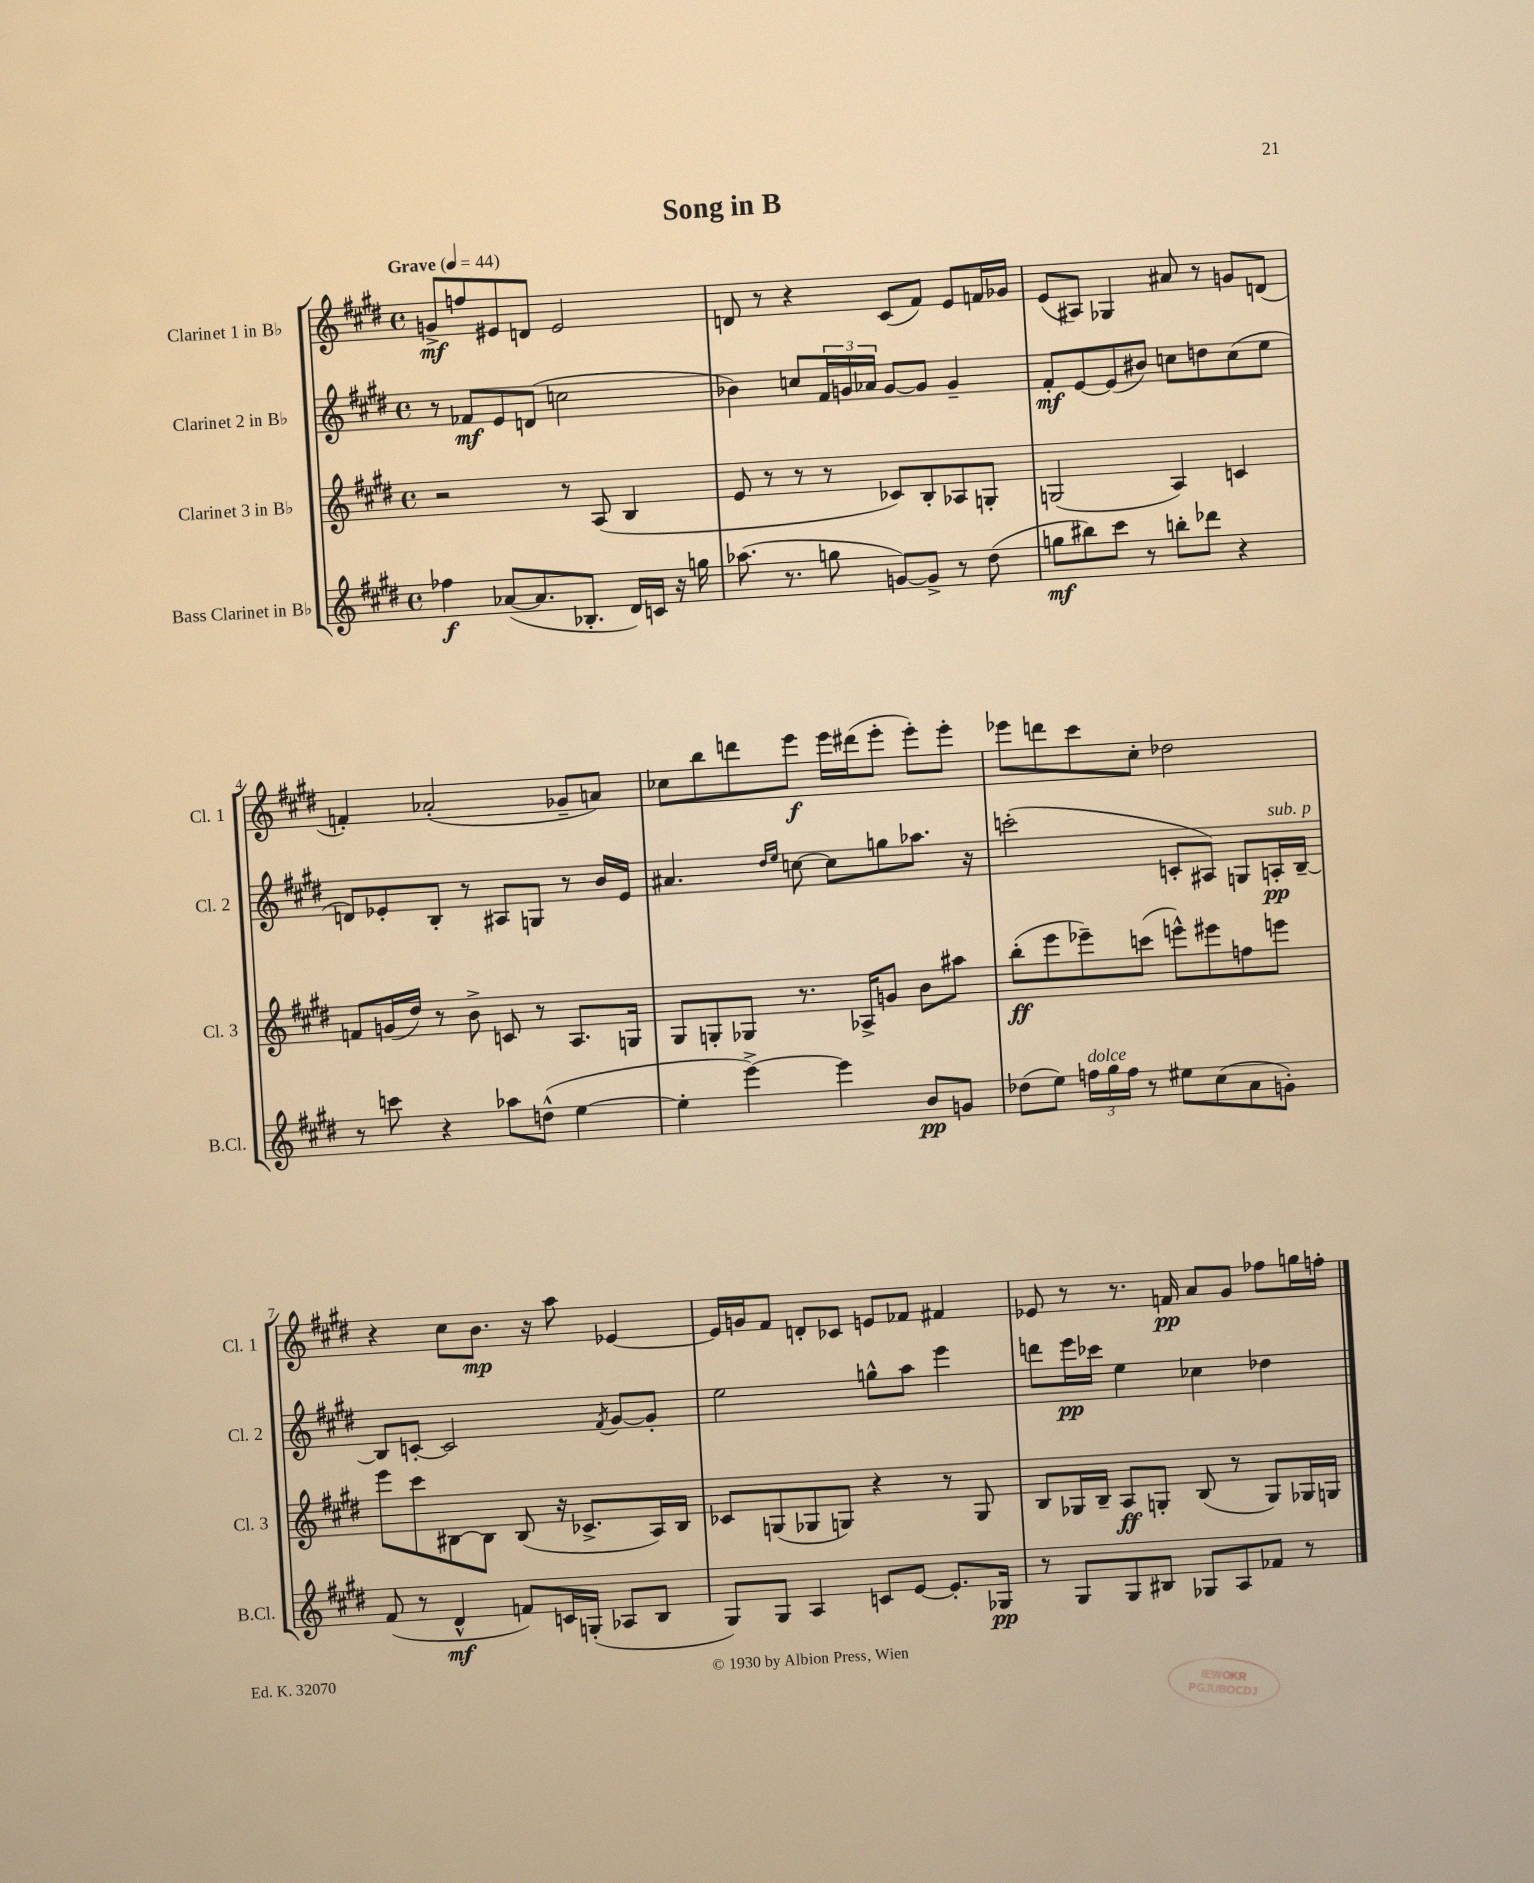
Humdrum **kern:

**kern	**dynam	**kern	**dynam	**kern	**dynam	**kern	**dynam
*part4	*part4	*part3	*part3	*part2	*part2	*part1	*part1
*staff4	*staff4	*staff3	*staff3	*staff2	*staff2	*staff1	*staff1
*I"Bass Clarinet in B♭	*	*I"Clarinet 3 in B♭	*	*I"Clarinet 2 in B♭	*	*I"Clarinet 1 in B♭	*
*I'B.Cl.	*	*I'Cl. 3	*	*I'Cl. 2	*	*I'Cl. 1	*
*clefG2	*	*clefG2	*	*clefG2	*	*clefG2	*
*k[f#c#g#d#]	*	*k[f#c#g#d#]	*	*k[f#c#g#d#]	*	*k[f#c#g#d#]	*
*M4/4	*	*M4/4	*	*M4/4	*	*M4/4	*
*met(c)	*	*met(c)	*	*met(c)	*	*met(c)	*
*MM44	*	*MM44	*	*MM44	*	*MM44	*
=1	=1	=1	=1	=1	=1	=1	=1
!	!	!	!	!	!	!LO:TX:a:B:t=Grave	!
4ff-X\	f	2r	.	8r	.	8gn^/L	mf
.	.	.	.	8f-X/L	mf	8ffn/	.
([8a-X/L	.	.	.	8e/	.	8e#X/	.
8.a-/]	.	.	.	(8dn/J	.	8dn/J	.
.	.	8r	.	2ccn\	.	2e#/	.
8.B-X'/J	.	.	.	.	.	.	.
.	.	(8A/	.	.	.	.	.
16d#/LL)	.	4B/	.	.	.	.	.
16cn/JJ	.	.	.	.	.	.	.
16r	.	.	.	.	.	.	.
16ggn\	.	.	.	.	.	.	.
=2	=2	=2	=2	=2	=2	=2	=2
(8.aa-X\	.	8e/	.	4b-X\)	.	8dn/	.
.	.	8r	.	.	.	8r	.
8.r	.	.	.	.	.	.	.
.	.	8r	.	8ccn/L	.	4r	.
8ggn\	.	8r	.	24f#/L	.	.	.
.	.	.	.	24gn/	.	.	.
.	.	.	.	24a-X/JJ	.	.	.
[8gn/L)	.	8c-X/L)	.	[8g/L	.	(8c#/L	.
8g^/J]	.	8B'/	.	8g/J]	.	8f#/J)	.
8r	.	8A-X/	.	4g~/	.	8e/L	.
(8dd#\	.	8Gn'/J	.	.	.	16fn/L	.
.	.	.	.	.	.	16g-X/JJ	.
=3	=3	=3	=3	=3	=3	=3	=3
8ggn\L	mf	(2Gn/	.	8f#'/L	mf	(8e/L	.
8bb#X\)	.	.	.	[8e/	.	8A#X/J)	.
8ccc#\J	.	.	.	(8e/]	.	4G-X/	.
8r	.	.	.	8b#X/J)	.	.	.
8bbn'\L	.	4A/)	.	8ccn\L	.	8a#X/	.
8ddd-X\J	.	.	.	8ddn\	.	8r	.
4r	.	4cn/	.	(8cc\	.	8gn/L	.
.	.	.	.	8ee\J	.	(8dn/J	.
!!LO:LB:g=z
=4	=4	=4	=4	=4	=4	=4	=4
8r	.	8fn/L	.	8dn/L)	.	4fn'/)	.
8cccn\	.	(16gn/L	.	8e-X'/	.	.	.
.	.	16dd#/JJ)	.	.	.	.	.
4r	.	8r	.	8B'/J	.	(2a-X'/	.
.	.	8b^\	.	8r	.	.	.
8aa-X\L	.	8cn/	.	8A#X/L	.	.	.
(8ddn^^\J	.	8r	.	8Gn/J	.	.	.
[4ee\	.	8.A/L	.	8r	.	8g-X~/L	.
.	.	.	.	16b/LL	.	8an/J)	.
.	.	16Gn/Jk	.	16e-/JJ	.	.	.
=5	=5	=5	=5	=5	=5	=5	=5
4ee'\]	.	8G#/L	.	4.a#X/	.	8cc-X\L	.
.	.	8Gn'/	.	.	.	8bb\	.
[4eee^\)	.	8G-X/J	.	.	.	8dddn\	.
.	.	.	.	16qqdd#/LL	.	.	.
.	.	.	.	16qqee/JJ	.	.	.
.	.	8.r	.	[8ccn\	.	8eee\J	f
4eee\]	.	.	.	8cc\L]	.	16eee\LL	.
.	.	16A-X^/KL	.	.	.	(16ddd#X\J	.
.	.	8gn/J	.	8ggn\	.	8eee'\J	.
8b/L	pp	8b\L	.	8.aa-X\J	.	8eee'\L)	.
8gn/J	.	8aa#X\J	.	.	.	8eee'\J	.
.	.	.	.	16r	.	.	.
=6	=6	=6	=6	=6	=6	=6	=6
(8dd-X\L	.	(8bb'\L	ff	(2cccn'\	.	8eee-X\L	.
8ee\J)	.	8eee\	.	.	.	8dddn\	.
!LO:TX:a:i:t=dolce	!	!	!	!	!	!	!
24ffn\LL	.	8eee-X~\)	.	.	.	8ccc#\	.
24gg#\	.	.	.	.	.	.	.
24ff\JJ	.	.	.	.	.	.	.
8r	.	(8cccn\J	.	.	.	8cc#'\J	.
8ee#X\L	.	8eeen^^\L)	.	8cn'/L	.	2dd-X\	.
(8cc#\	.	8eee#X\	.	8A#X/J)	.	.	.
8a\	.	8ffn\	.	8Gn/L	.	.	.
!	!	!	!	!LO:TX:a:i:t=sub. p	!	!	!
8gn'\J)	.	8eeen\J	.	16An'/L	pp	.	.
.	.	.	.	[16B~/JJ	.	.	.
!!LO:LB:g=z
=7	=7	=7	=7	=7	=7	=7	=7
(8f#/	.	8eee\L	.	8B/L]	.	4r	.
8r	.	8ccc#\	.	[8cn'/J	.	.	.
4d#^^/	mf	[8B#X\	.	2c/]	.	8cc#\L	.
.	.	8B#\J]	.	.	.	8.b\J	mp
8fn/L)	.	(8B#/	.	.	.	.	.
.	.	.	.	.	.	16r	.
16cn/L	.	16r	.	.	.	8aa\	.
(16Gn'/JJ	.	8.c-X^/L	.	.	.	.	.
.	.	.	.	8qf#/	.	.	.
8A-X/L	.	.	.	[8g#/L	.	[4e-X/	.
8B/J	.	16A/L)	.	8g#'/J]	.	.	.
.	.	16B#/JJ	.	.	.	.	.
=8	=8	=8	=8	=8	=8	=8	=8
8G#/L)	.	8c-X/L	.	2ee\	.	16e-/LL]	.
.	.	.	.	.	.	16gn/J	.
8G#/J	.	(8Gn/	.	.	.	8f#/J	.
4A/	.	8G-X/	.	.	.	8dn'/L	.
.	.	8Gn/J)	.	.	.	8c-X/J	.
8cn/L	.	4r	.	8ggn^^\L	.	8en/L	.
[8e/J	.	.	.	8aa\J	.	8f-X/J	.
8.e'/L]	.	8r	.	4eee\	.	4f#X/	.
.	.	8G/	.	.	.	.	.
16G-X/Jk	pp	.	.	.	.	.	.
=9	=9	=9	=9	=9	=9	=9	=9
8r	.	8B/L	.	8dddn\L	.	8e-X/	.
8G#/L	.	16G-X/L	.	16eee\L	pp	8r	.
.	.	16B~/JJ	.	16ccc-X\JJ	.	.	.
8G#/	.	8A/L	ff	4ee\	.	8.r	.
8B#X/J	.	8Gn'/J	.	.	.	.	.
.	.	.	.	.	.	16fn/	pp
8G-X/L	.	(8B/	.	4cc-X\	.	8a/L	.
8A/	.	8r	.	.	.	8g#/J	.
8f-X/J	.	8G/L)	.	4dd-X\	.	8ff-X\L	.
8r	.	16G-X/L	.	.	.	16ggn\L	.
.	.	16Gn/JJ	.	.	.	16ffn'\JJ	.
==	==	==	==	==	==	==	==
*-	*-	*-	*-	*-	*-	*-	*-
